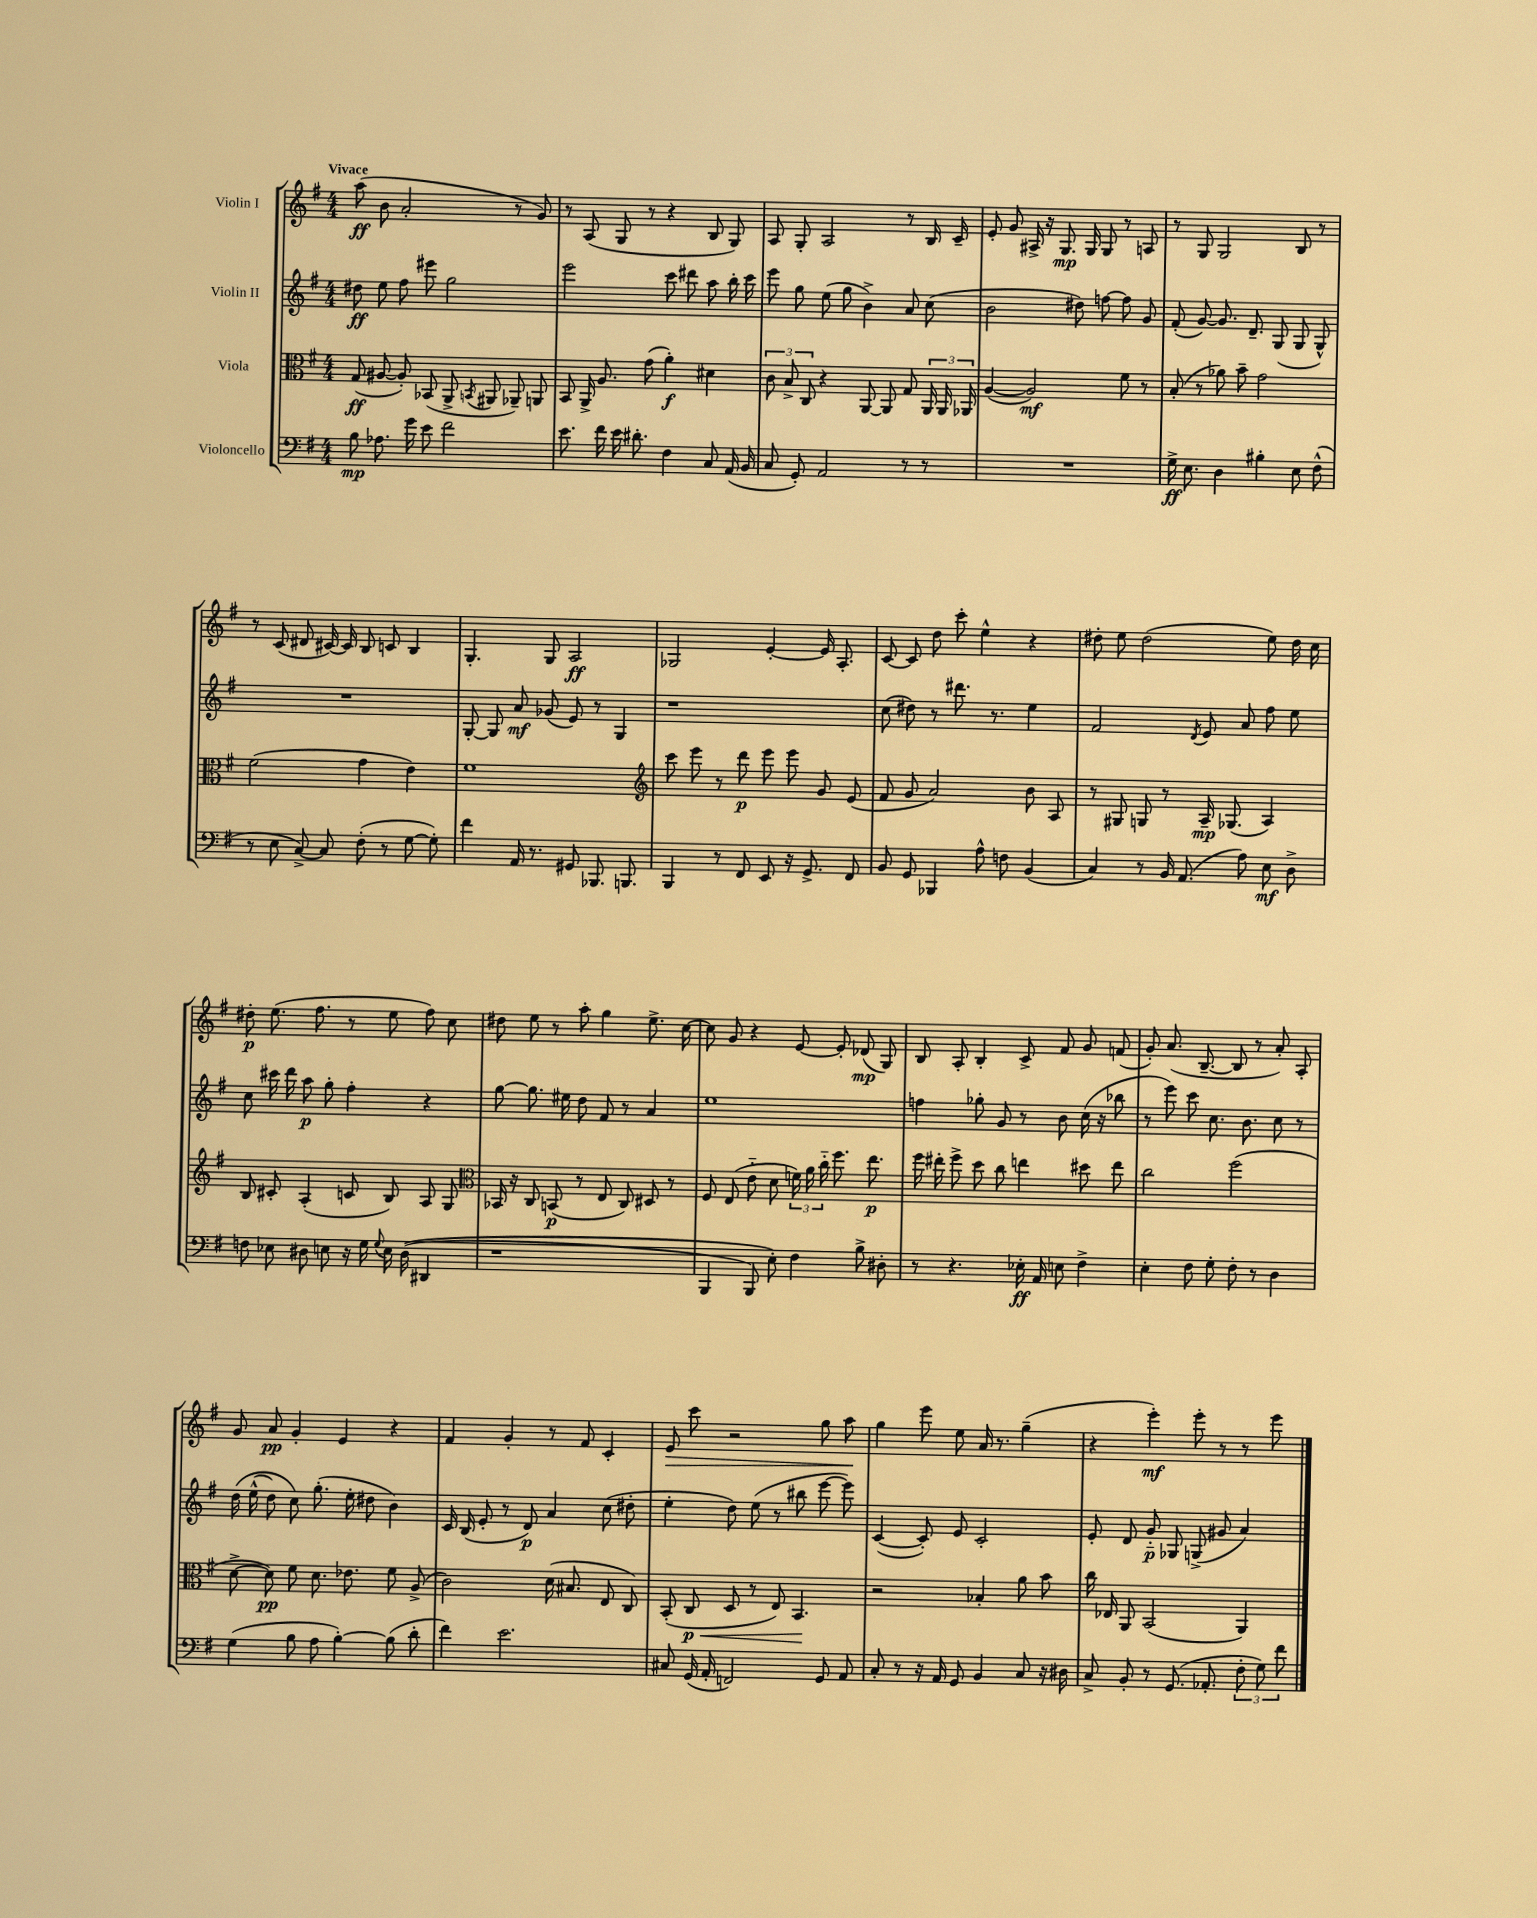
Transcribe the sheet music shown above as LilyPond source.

<<
\new StaffGroup <<
\new Staff = "s0" \with { instrumentName = "Violin I" } {
    \clef treble \key g \major \numericTimeSignature \time 4/4 \tempo "Vivace"
    \autoBeamOff a''8\ff( b'8 a'2-. r8 g'8) |
    r8 a8( g8 r8 r4 b8 g8) |
    a8 g8-. a2 r8 b16 c'16-- |
    e'8-. g'8 ais16-> r16 g8.\mp g16 g8 r8 a8 |
    r8 g8 g2 b8 r8 |
    r8 c'8( dis'8 cis'16~) cis'16 b8 c'8 b4 |
    g4.-. g8 a2\ff |
    ges2 e'4~-. e'16 a8.-. |
    c'8~ c'8 d''8 c'''8-. e''4-^ r4 |
    dis''8-. e''8 dis''2( e''8) dis''16 c''16 |
    dis''8-.\p e''8.( fis''8. r8 e''8 fis''8) c''8 |
    dis''8 e''8 r8 a''8-. g''4 e''8.-> c''16~ |
    c''8 g'8 r4 e'8~ e'8-. des'8\mp( g8) |
    b8 a8-. b4-. c'8-> fis'8 g'8 f'8( |
    g'8-.) a'8.( b8.~-- b8 r8 a'8-.) a8-. |
    g'8 a'8\pp g'4-. e'4 r4 |
    fis'4 g'4-. r8 fis'8 c'4-. |
    e'8\> c'''8 r2 g''8 a''8\! |
    g''4 e'''8 e''8 a'16 r8. g''4--( |
    r4 e'''4-.\mf) e'''8-. r8 r8 e'''8 \bar "|." |
}
\new Staff = "s1" \with { instrumentName = "Violin II" } {
    \clef treble \key g \major \numericTimeSignature \time 4/4
    \autoBeamOff dis''8\ff e''8 fis''8 eis'''8 g''2 |
    e'''2 c'''8 dis'''8 a''8 b''16-. c'''16 |
    e'''8 g''8 e''8( g''8 b'4->) a'8 c''8( |
    b'2 dis''8) f''8~ f''8 g'8 |
    fis'8-.( g'8~) g'8. d'8.-- g8( g8 g8-^) |
    R1 |
    g8~-. g8 a'8\mf ges'8( e'8) r8 g4 |
    r1 |
    c''8( dis''8) r8 dis'''8. r8. e''4 |
    fis'2 \acciaccatura { d'8 } e'8 a'8 fis''8 e''8 |
    c''8 cis'''16 d'''16 a''8\p g''8-. fis''4-. r4 |
    g''8~ g''8. eis''16 d''8 fis'8 r8 a'4 |
    e''1 |
    f''4 ges''8-. g'8 r8 b'8 c''16( r16 bes''8 |
    r8 e'''8) c'''8 c''8. b'8. c''8 r8 |
    d''16\( e''16-^( d''8) c''8\) g''8.-.( e''16-. dis''8 b'4) |
    c'16 b16( e'8-. r8 d'8\p) a'4 c''8( dis''8-. |
    e''4-. d''8) e''8( r8 bis''8 e'''8~ e'''8) |
    c'4~( c'8-.) e'8 c'2-. |
    e'8-. d'8 g'8-_\p ges8 g8->( gis'8 a'4) \bar "|." |
}
\new Staff = "s2" \with { instrumentName = "Viola" } {
    \clef alto \key g \major \numericTimeSignature \time 4/4
    \autoBeamOff g8\ff( ais8~ ais8-.) bes,8( a,8-> \acciaccatura { b,8 } ais,8 aes,8--) a,8 |
    b,8 a,16-> a8. g'8( a'4-.\f) dis'4 |
    \tuplet 3/2 { c'8 b8-> c8 } r4 a,8~ a,8 g8 \tuplet 3/2 { a,16 a,16 aes,16 } |
    a4~( a2\mf) fis'8 r8 |
    b8-.( r8 aes'8) b'8-- g'2 |
    fis'2( g'4 e'4) |
    fis'1 |
    \clef treble c'''8 e'''8 r8 d'''8\p e'''8 e'''8 g'8 e'8( |
    fis'8 g'8 a'2) b'8 a8 |
    r8 gis8 g8 r8 a16--\mp ges8.( a4) |
    b8 cis'8-. a4-.( c'8 b8) a8 g8 |
    \clef alto bes,16 r16 c8 b,8\p( r8 e8 c8) dis8 r8 |
    fis8 e8( e'8-_ d'8 \tuplet 3/2 { f'16) a'16 c''16-_ } fis''8. e''8.\p |
    fis''16 eis''16-. fis''8-> d''8 c''8 e''4 dis''8 e''8 |
    c''2 fis''2( |
    d'8~-> d'8\pp) fis'8 d'8. ees'8. fis'8 a8->( |
    c'2) d'16( bis8. e8 c8) |
    b,8-.( c8\p\< d8 r8 e8) b,4.\! |
    r2 bes4-. a'8 b'8 |
    c''16 ees16 a,8 b,2( a,4) \bar "|." |
}
\new Staff = "s3" \with { instrumentName = "Violoncello" } {
    \clef bass \key g \major \numericTimeSignature \time 4/4
    \autoBeamOff b8\mp aes8. g'16 e'8 fis'2 |
    e'8. fis'16 e'16 dis'8.-. fis4 c8 a,16( b,16 |
    c8 g,8-.) a,2 r8 r8 |
    R1 |
    g16->\ff e8. d4 bis4-. e8 fis8-^( |
    r8 e8 c8~->) c8 fis8-.( r8 g8~ g8-.) |
    fis'4 a,16 r8. gis,8 bes,,8. b,,8. |
    b,,4 r8 fis,8 e,8 r16 g,8.-> fis,8 |
    b,8 g,8 bes,,4 a8-^ f8 b,4( |
    c4) r8 b,16 a,8.( a8) e8\mf d8-> |
    f8 ees8 dis8 e8 r16 g16 \appoggiatura { g8 } e16 dis16(\( dis,4 |
    r1 |
    b,,4 b,,8) e8-.\) fis4 b8-> dis8-. |
    r8 r4. ees16-.\ff a,16 e8 fis4-> |
    e4-. fis8 g8-. fis8-. r8 d4 |
    g4( b8 a8 b4~-.) b8( d'8-. |
    fis'4) e'2. |
    cis8 g,16( a,16-. f,2) g,8 a,8 |
    c8-. r8 r16 a,16 g,8 b,4 c8 r16 dis16 |
    c8-> b,8-. r8 g,8.( aes,8.-. \tuplet 3/2 { fis8-. g8) fis'8 } \bar "|." |
}
>>
>>
\layout { \context { \Score \remove "Bar_number_engraver" } }
